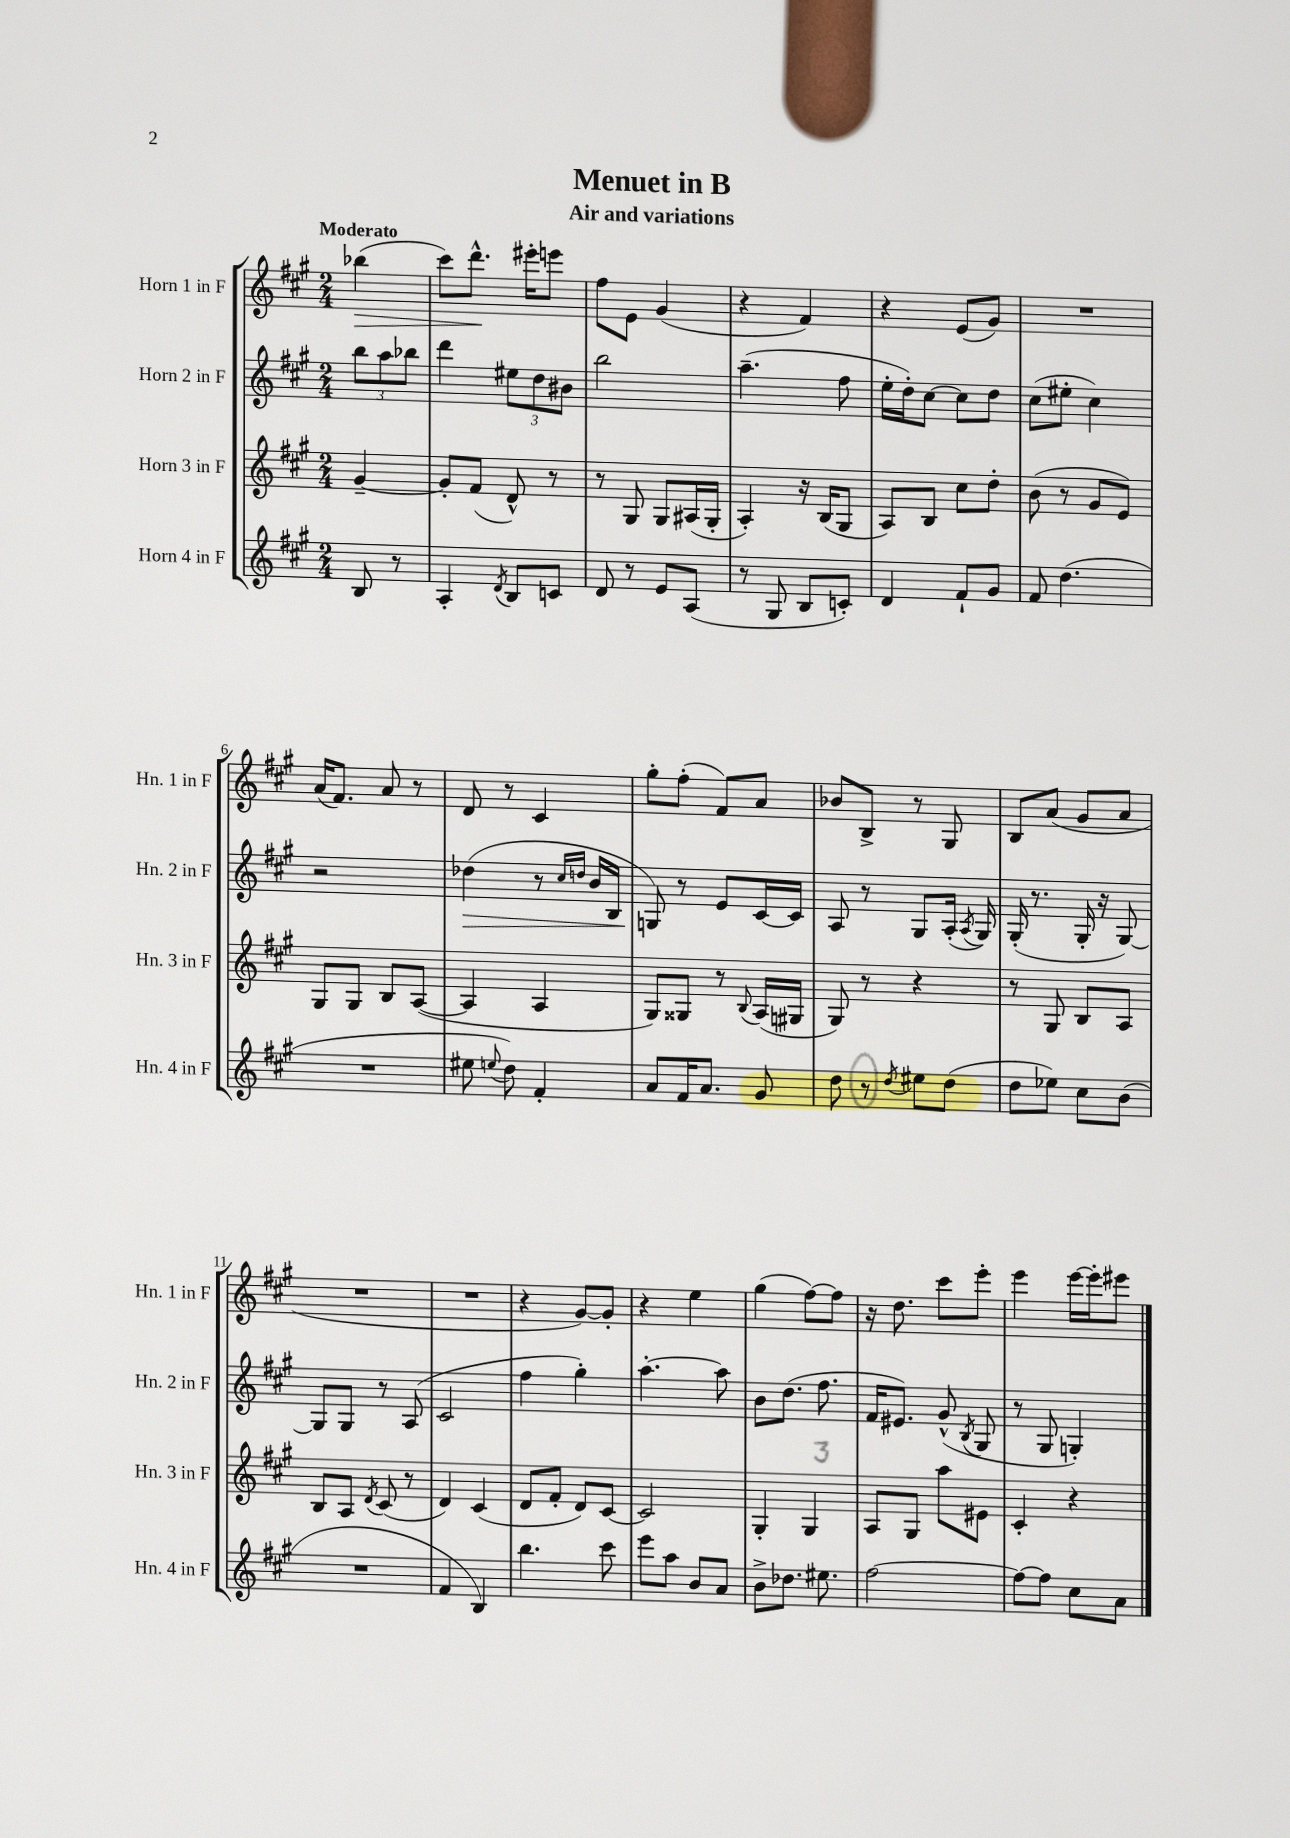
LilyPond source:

\header { title = "Menuet in B" subtitle = "Air and variations" }
<<
\new StaffGroup <<
\new Staff = "s0" \with { instrumentName = "Horn 1 in F" shortInstrumentName = "Hn. 1 in F" } {
    \clef treble \key a \major \numericTimeSignature \time 2/4 \partial 4 \tempo "Moderato"
    \autoBeamOff bes''4\>( |
    cis'''8[) d'''8.]-^\! eis'''16[-. e'''8] |
    fis''8[ e'8] gis'4( |
    r4 fis'4) |
    r4 e'8[( gis'8]) |
    R2 |
    a'16[( fis'8.]) a'8 r8 |
    d'8 r8 cis'4 |
    gis''8[-. fis''8]-.( fis'8[) a'8] |
    bes'8[ b8]-> r8 gis8 |
    b8[ a'8]( gis'8[ a'8] |
    R2 |
    R2 |
    r4 gis'8[~) gis'8]-. |
    r4 e''4 |
    gis''4( fis''8[~) fis''8] |
    r16 d''8. cis'''8[ e'''8]-. |
    e'''4 e'''16[~ e'''16-. eis'''8] \bar "|." |
}
\new Staff = "s1" \with { instrumentName = "Horn 2 in F" shortInstrumentName = "Hn. 2 in F" } {
    \clef treble \key a \major \numericTimeSignature \time 2/4 \partial 4
    \autoBeamOff \tuplet 3/2 { b''8[ a''8 bes''8] } |
    d'''4 \tuplet 3/2 { eis''8[ d''8 bis'8] } |
    b''2 |
    a''4.--( fis''8 |
    e''16[-. d''16-.) cis''8]~ cis''8[ d''8] |
    cis''8[( eis''8]-. cis''4) |
    r2 |
    des''4\>( r8 \grace { cis''16[ d''16] } b'16[ b16] |
    g8\!) r8 e'8[ cis'16~ cis'16] |
    a8 r8 gis8[ a16]-.( \acciaccatura { a8 } gis16) |
    gis16-.( r8. gis16-. r16 gis8~) |
    gis8[ gis8] r8 a8( |
    cis'2 |
    fis''4 gis''4-.) |
    a''4.~-. a''8 |
    b'8[ d''8.]( fis''8. |
    fis'16[ eis'8.]) gis'8-^( \acciaccatura { b8 } gis8 |
    r8 gis8 g4-.) \bar "|." |
}
\new Staff = "s2" \with { instrumentName = "Horn 3 in F" shortInstrumentName = "Hn. 3 in F" } {
    \clef treble \key a \major \numericTimeSignature \time 2/4 \partial 4
    \autoBeamOff gis'4~-- |
    gis'8[-. fis'8]( d'8-^) r8 |
    r8 gis8 gis8[ ais16( gis16]-. |
    a4-.) r16 b16[( gis8] |
    a8[) b8] cis''8[ d''8]-. |
    b'8( r8 gis'8[ e'8]) |
    gis8[ gis8] b8[ a8]~( |
    a4 a4 |
    gis8[) gisis8] r8 \appoggiatura { b8 } a16[( gis16] |
    gis8) r8 r4 |
    r8 gis8 b8[ a8] |
    b8[ a8] \acciaccatura { d'8 } cis'8( r8 |
    d'4) cis'4( |
    d'8[ fis'8]-. d'8[) cis'8]~ |
    cis'2 |
    gis4-. gis4 |
    a8[ gis8] a''8[ eis'8] |
    cis'4-. r4 \bar "|." |
}
\new Staff = "s3" \with { instrumentName = "Horn 4 in F" shortInstrumentName = "Hn. 4 in F" } {
    \clef treble \key a \major \numericTimeSignature \time 2/4 \partial 4
    \autoBeamOff b8 r8 |
    a4-. \acciaccatura { d'8 } b8[ c'8] |
    d'8 r8 e'8[ a8]( |
    r8 gis8 b8[ c'8]-.) |
    d'4 fis'8[-! gis'8] |
    fis'8 d''4.( |
    R2 |
    eis''8 \appoggiatura { e''8 } d''8) fis'4-. |
    a'8[ fis'16 a'8.] gis'8 |
    d''8 r8 \acciaccatura { d''8 } eis''8[ d''8]( |
    d''8[ ees''8]) cis''8[ b'8]( |
    R2 |
    fis'4 b4) |
    b''4. cis'''8 |
    e'''8[ a''8] b'8[ a'8] |
    b'8[-> des''8.] eis''8. |
    fis''2~ |
    fis''8[~ fis''8] cis''8[ a'8] \bar "|." |
}
>>
>>
